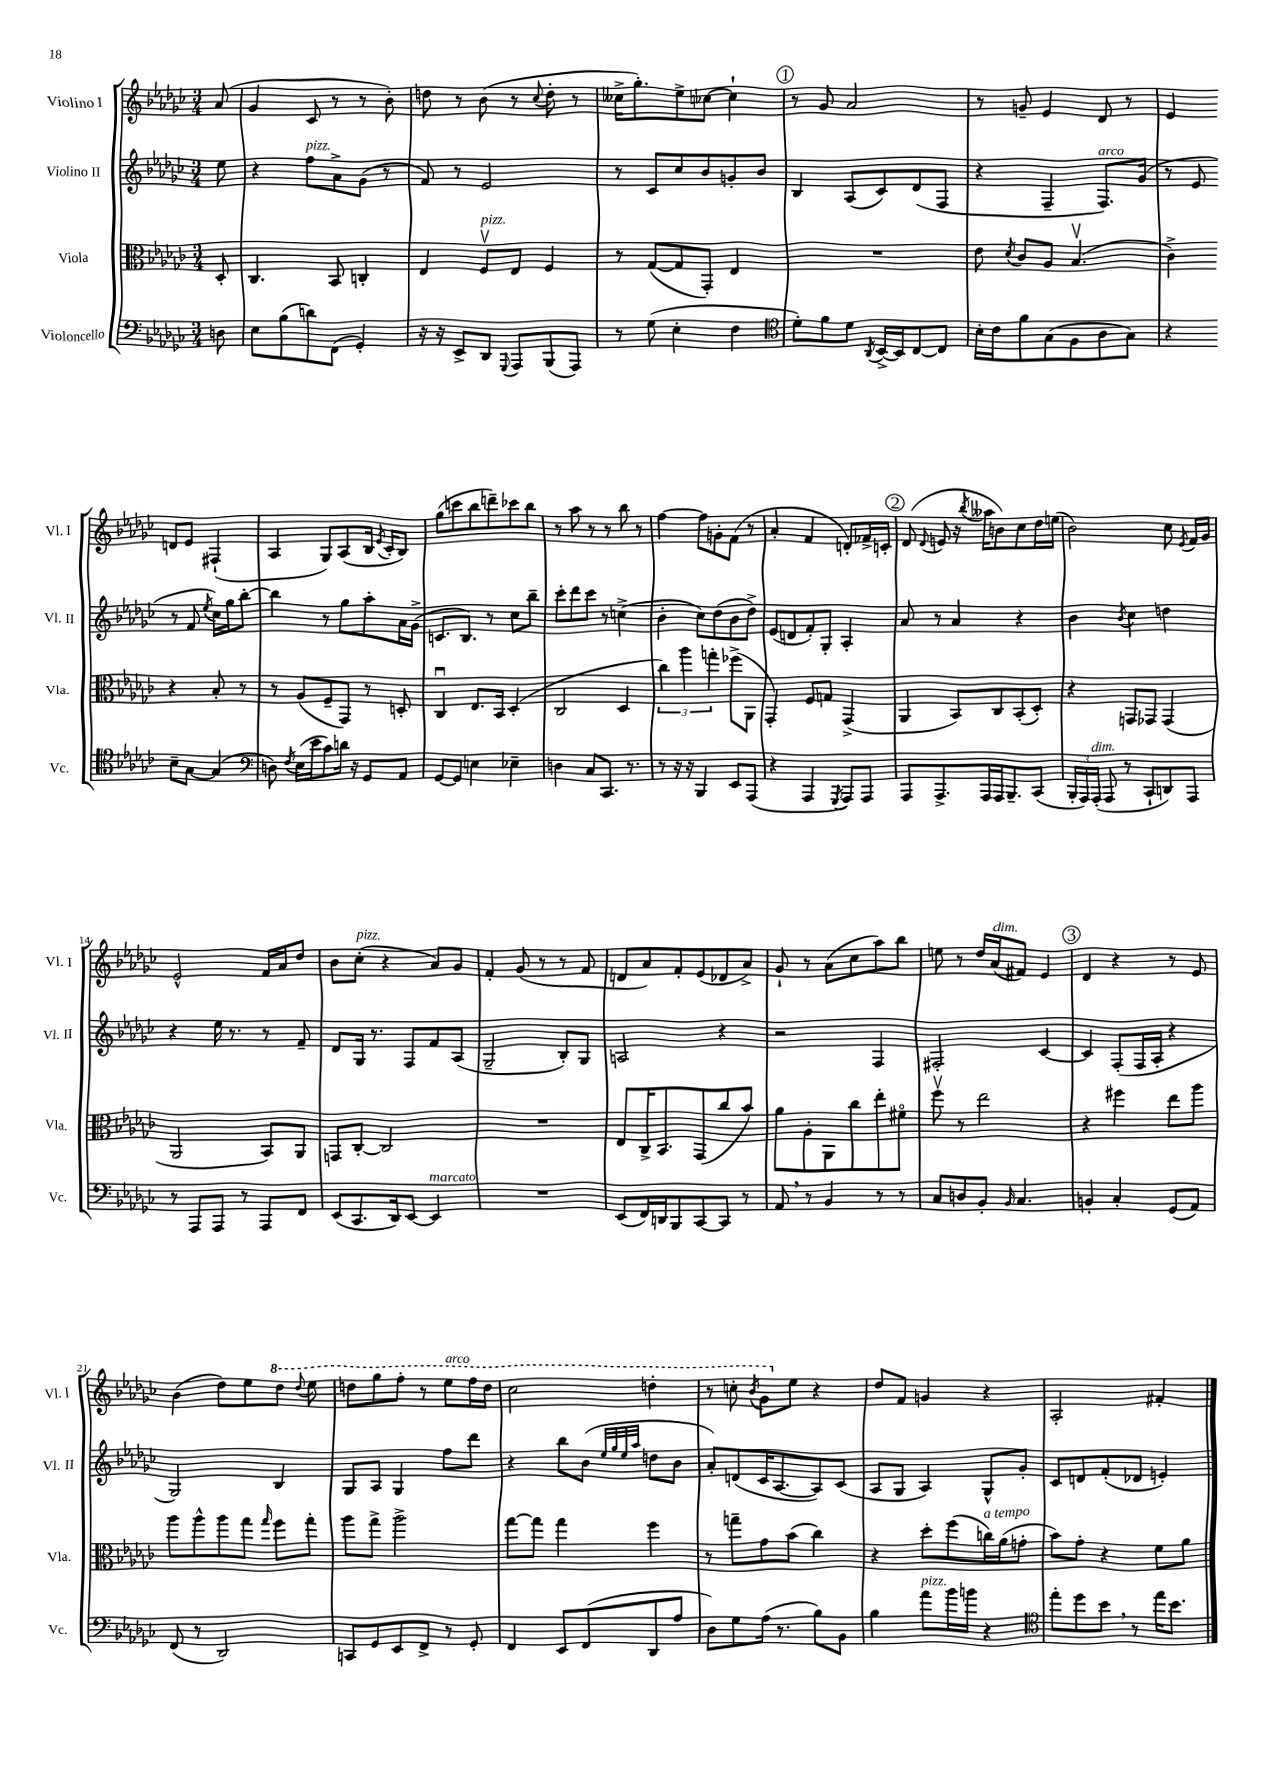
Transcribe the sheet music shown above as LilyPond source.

<<
\new StaffGroup <<
\new Staff = "s0" \with { instrumentName = "Violino I" shortInstrumentName = "Vl. I" } {
    \clef treble \key ges \major \numericTimeSignature \time 3/4 \partial 8
    \autoBeamOff aes'8( |
    ges'4 ces'8 r8 r8 bes'8-.) |
    d''8 r8 bes'8( r8 \appoggiatura { ces''8 } d''8-. r8 |
    ceses''16[-> ges''8.-.) ees''8-> ces''8]~ ces''4-! |
    \mark \markup { \circle "1" } r8 ges'8 aes'2 |
    r8 g'8-- ees'4 des'8 r8 |
    ees'4 d'8[ ees'8] fis4-!( |
    aes4 ges8[) aes8( bes16] \acciaccatura { ees'8 } ces'16[-. bes8]) |
    ges''8[( c'''8 bes''8 d'''8--) ces'''8 bes''8] |
    r8 aes''8 r8 r8 bes''8 r8 |
    f''4~ f''8[ g'8-. f'8]( r8 |
    aes'4-. f'4 d'8[-.) fes'16-> c'16]-. |
    \mark \markup { \circle "2" } des'8( \appoggiatura { des'8 } e'8 r16 \acciaccatura { bes''8 } aeses''16[ b'8) ces''8 des''16 e''16]( |
    bes'2) ces''8 \acciaccatura { ees'8 } f'16[ ges'16] |
    ees'2-^ f'16[ aes'16 des''8] |
    bes'8[ ces''8]-.^\markup { \italic "pizz." }( r4 aes'8[) ges'8] |
    f'4-. ges'8( r8 r8 f'8 |
    d'8[ aes'8) f'8-. ees'8( des'8 aes'8]->) |
    ges'8-! r8 aes'8[( ces''8 aes''8) bes''8] |
    e''8 r8 des''16[ aes'16^\markup { \italic "dim." }( fis'8]) ees'4 |
    \mark \markup { \circle "3" } des'4 r4 r8 ees'8 |
    bes'4( des''8[) ees''8 \ottava #1 des'''8] \appoggiatura { des'''8 } ees'''8 |
    d'''8[ ges'''8 f'''8]-. r8 ees'''8[^\markup { \italic "arco" } f'''16 d'''16] |
    ces'''2 d'''4-. |
    r8 c'''8-. \acciaccatura { bes''8 } ges''8[ \ottava #0 ees''8] r4 |
    des''8[ f'8] g'4 r4 |
    aes2-. fis'4-. \bar "|." |
}
\new Staff = "s1" \with { instrumentName = "Violino II" shortInstrumentName = "Vl. II" } {
    \clef treble \key ges \major \numericTimeSignature \time 3/4 \partial 8
    \autoBeamOff ees''8 |
    r4 f''8[^\markup { \italic "pizz." } aes'8-> ges'8]( r8 |
    f'8) r8 ees'2 |
    r8 ces'8[ ces''8 bes'8 g'8-. bes'8] |
    \mark \markup { \circle "1" } bes4 aes8[( ces'8) des'8( f8] |
    r4 f4-- f8.[^\markup { \italic "arco" }) ges'16]( |
    r8 ees'8 r8 f'8 \acciaccatura { ees''8 } ces''16[) ges''16 bes''8]~-. |
    bes''4 r8 ges''8[ aes''8-. aes'16 ges'16]->( |
    c'8.[ bes8.]) r8 ces''8[ bes''8]-- |
    ces'''8[-. des'''8 ces'''8] r8 c''4->( |
    bes'4-. ces''8[) des''8( bes'8 des''8]->) |
    ees'8[( d'8 f'8-.) ges8]-. aes4-. |
    \mark \markup { \circle "2" } aes'8 r8 aes'4 r4 |
    bes'4 \acciaccatura { bes'8 } ces''4 d''4 |
    r4 ees''16 r8. r8 f'8-- |
    des'8[ ges16] r8. f8[ f'8 aes8]( |
    ges2-- bes8[-.) ges8] |
    a2 r4 |
    r2 f4 |
    fis2-. ces'4~ |
    \mark \markup { \circle "3" } ces'4 f8[-.( f16 aes16]-. r4 |
    ges2) bes4 |
    ges8[ aes8] ges4 f''8[ des'''8] |
    r4 bes''8[ bes'8]( \grace { ees''32[ ges''32 ees''32 aes''32] } d''8[ bes'8] |
    aes'8[-.) d'8( ces'16 aes8.~ aes8) ces'8]( |
    aes8[ ges8] aes4) ges8[-^ ges'8]-. |
    ces'8[ d'8 f'8-.( des'8] e'4-.) \bar "|." |
}
\new Staff = "s2" \with { instrumentName = "Viola" shortInstrumentName = "Vla." } {
    \clef alto \key ges \major \numericTimeSignature \time 3/4 \partial 8
    \autoBeamOff des8-. |
    ces4. bes,8 c4-. |
    ees4 f8[\upbow^\markup { \italic "pizz." } ees8] f4 |
    r8 ges8[~( ges8 ges,8]-.) ees4 |
    \mark \markup { \circle "1" } R2. |
    ees'8 \acciaccatura { des'8 } ces'8[ aes8] bes4.\upbow( |
    ces'4->) r4 bes8-. r8 |
    r8 aes8[( f8-- ges,8]) r8 d8-. |
    ces4\downbow ees8.[ bes,16] des4-.( |
    ces2 des4 |
    \tuplet 3/2 { ces''4) aes''4 g''4-. } fes''8[->( aes,8] |
    ges,4-.) f8[ g8] ges,4->( |
    \mark \markup { \circle "2" } aes,4 bes,8[) ces8 bes,8-.( des8]-.) |
    r4 g,8[ ges,8] ges,4( |
    aes,2 bes,8[) aes,8] |
    g,8[ ces8]~-. ces2 |
    R2. |
    ees8[ ces16-> bes,8. ges,8( ces''8 bes'8]) |
    aes'8[ aes8-. aes,8 ces''8 ees''8-. fis'8]\flageolet |
    f''8\upbow r8 ees''2 |
    \mark \markup { \circle "3" } r4 fis''4 ees''8[ aes''8] |
    aes''8[ aes''8-^ aes''8 ges''8] \grace { ges''16 } f''8[ ges''8]-. |
    aes''8[ ges''8]-> aes''2-> |
    ges''8[~ ges''8] ges''4 f''4 |
    r8 g''8[-- ges'8 bes'8]( ces''4) |
    r4 des''8[-. f''8( c''16^\markup { \italic "a tempo" }) aes'16( g'8]-. |
    bes'8[) ges'8]-. r4 f'8[ aes'8] \bar "|." |
}
\new Staff = "s3" \with { instrumentName = "Violoncello" shortInstrumentName = "Vc." } {
    \clef bass \key ges \major \numericTimeSignature \time 3/4 \partial 8
    \autoBeamOff d8 |
    ees8[ bes8( d'8) f,8]( ges,4-.) |
    r16 r16 ees,8[-> des,8] \appoggiatura { ges,,8 } aes,,8[ bes,,8( aes,,8]) |
    r8 ges8( ees4-. f4 |
    \mark \markup { \circle "1" } \clef tenor des'8[-.) f'8 des'8] \acciaccatura { aes,8 } bes,16[~-> bes,16 ces8~ ces8] |
    bes16[-. ces'16 f'8 ges8( f8 aes8 ges8]) |
    r4 bes8[-- ges8]~ ges4( |
    \clef bass d8) \acciaccatura { f8 } ees16[( ees'16 ces'8) d'16] r16 ges,8[ aes,8] |
    ges,8[~ ges,8] e4 ees4-- |
    d4 ces8[ ces,8.] r8. |
    r8 r16 r16 bes,,4 ees,8[ aes,,8]( |
    r4 aes,,4 \acciaccatura { ges,,8 } aes,,8[) aes,,8] |
    \mark \markup { \circle "2" } aes,,8[ aes,,8.-> aes,,16 aes,,16 bes,,8.-- ces,8]( |
    \tuplet 3/2 { bes,,16[-. aes,,16) aes,,16]-.^\markup { \italic "dim." }( } aes,,8 r8 ces,8[-! d,8) aes,,8] |
    r8 aes,,8[ aes,,8] r8 aes,,8[ f,8] |
    ees,8[( ces,8. des,16) ees,8]~ ees,4^\markup { \italic "marcato" } |
    R2. |
    ees,8[( f,16) d,16 bes,,8 ces,8~ ces,8] r8 |
    aes,8 \breathe r8 bes,4 r8 r8 |
    ces8[ d8 bes,8]-. \grace { bes,16 } ces4. |
    \mark \markup { \circle "3" } b,4-. ces4-. ges,8[( aes,8]) |
    f,8( r8 des,2) |
    c,8[ ges,8 ees,8 f,8]-> r8 ges,8-. |
    f,4 ees,8[ f,8( des,8 aes8] |
    des8[) ges8 aes16]( r8. bes8[) bes,8] |
    bes4 aes'8[^\markup { \italic "pizz." } bes'16 b'16] r4 |
    \clef tenor ees''8[-. des''8 bes'8] \breathe r8 ees''16[ bes'8.] \bar "|." |
}
>>
>>
